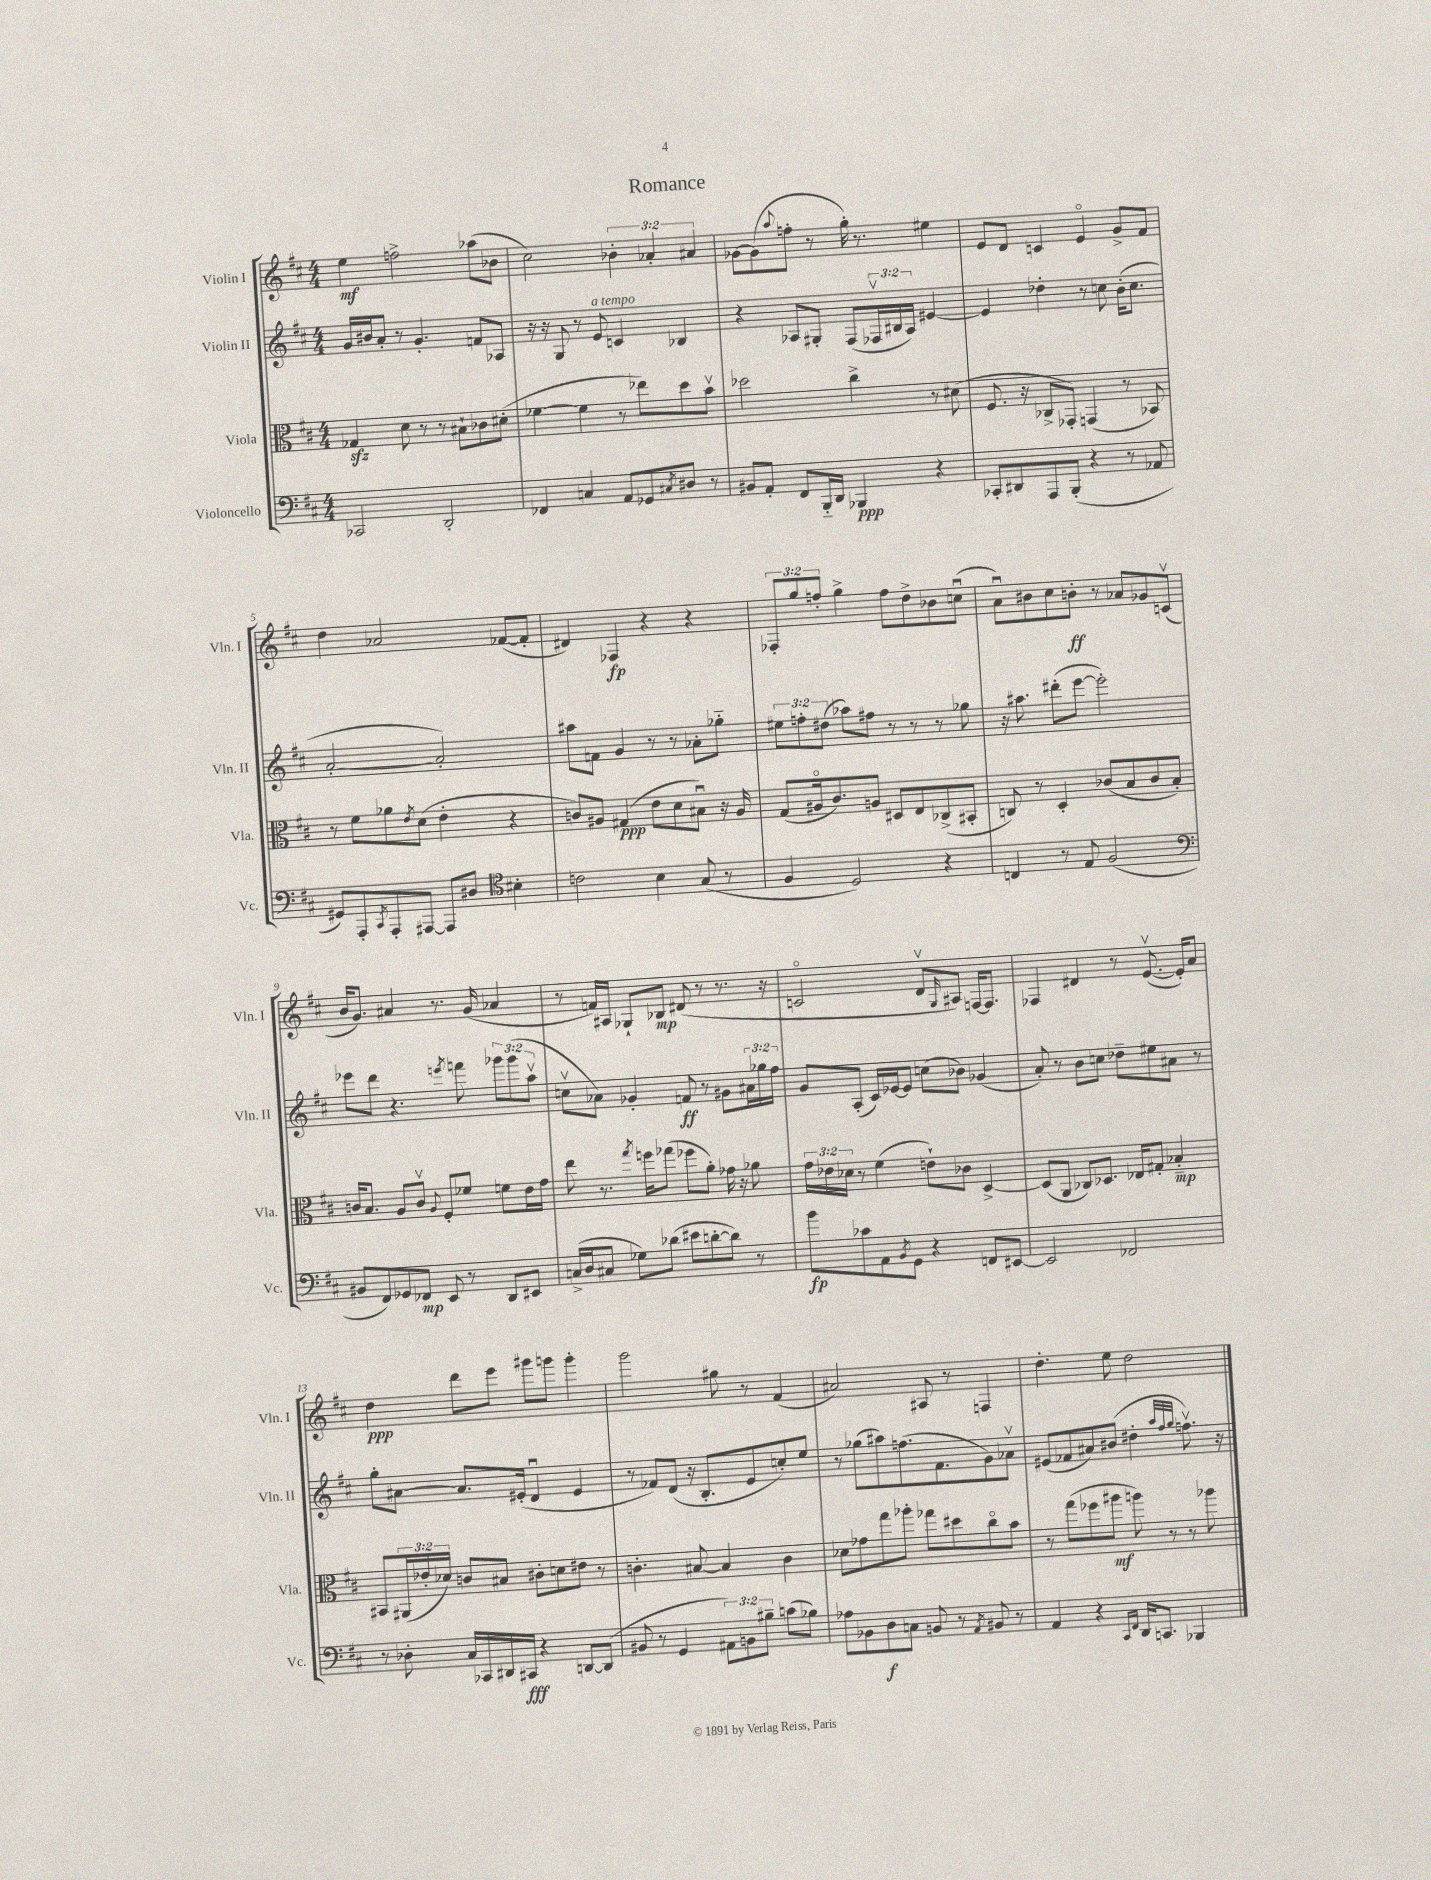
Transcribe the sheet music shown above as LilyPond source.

\header { title = "Romance" }
<<
\new StaffGroup <<
\new Staff = "s0" \with { instrumentName = "Violin I" shortInstrumentName = "Vln. I" } {
    \clef treble \key d \major \numericTimeSignature \time 4/4 \override Staff.TupletNumber.text = #tuplet-number::calc-fraction-text
    e''4\mf f''2-> aes''8( bes'8 |
    cis''2) \tuplet 3/2 { bes'4-. aes'4-. ais'4 } |
    ges'8~ ges'8( \appoggiatura { a''8 } f''8-. r8 g''16-.) r8. eis''4 |
    e'8 d'8 c'4 e'4\flageolet g'8-> fis'8 |
    d''4 aes'2 fes'8~( fes'8-. |
    dis'4) fes4\fp r4 r4 |
    \tuplet 3/2 { fes8-. g''8 f''8-. } g''4-> f''8 d''8-> bes'8 c''8\downbow( |
    a'8\downbow) bis'8 cis''8 b'8-.\ff r8 aes'8 ges'8 c'8\upbow( |
    b'16 g'8.) ais'4 r8. g'16( aes'4 |
    r8 f'16) ais16 ges8-! bes8\mp dis'8( r8 r8. r16 |
    c'2\flageolet d'8\upbow \grace { g16 } ais8) f16~ f8. |
    fes4 dis'4 r8 e'8.~\upbow( e'16-.) a'8 |
    d''4\ppp d'''8 e'''8 gis'''8 g'''8 g'''4-. |
    g'''2 gis''8 r8 fis'4( |
    ais'2) ais8 r8 f4 |
    d''4.-. e''8 d''2 \bar "|." |
}
\new Staff = "s1" \with { instrumentName = "Violin II" shortInstrumentName = "Vln. II" } {
    \clef treble \key d \major \numericTimeSignature \time 4/4 \override Staff.TupletNumber.text = #tuplet-number::calc-fraction-text
    g'16 bis'16 a'8-. r8 g'4.-. f'8 aes8 |
    r16 r16 g8 r8 e'8^\markup { \italic "a tempo" } c'4 bes4 |
    r4 aes8 gis8-. fis8( \tuplet 3/2 { fes16\upbow bis16 aes16) } eis'4~ |
    eis'4 des''4-. r8 c''8 b'16-.( c''8. |
    a'2~-. a'2-.) |
    ais''8 f'8 g'4 r8 r8 aes'8-. ges''8-_ |
    \tuplet 3/2 { eis''8 f''8-. dis''8( } aes''8) fis''8 r8 r8 r8 ges''8 |
    r16 ais''8. dis'''8-.( e'''8~ e'''2-.) |
    ees'''8 d'''8 r4. \acciaccatura { e'''8 } f'''8 \tuplet 3/2 { ges'''8 ges'''8( a''8\upbow } |
    c''8\upbow aes'8) ges'4-. f'8\ff r8 gis'8 \tuplet 3/2 { ais'16 ges''16 fis''16 } |
    g'8 a8-.( cis'16) ees'16~ ees'8 c''8( bes'8) ges'4( |
    a'8-.) r8 b'8 c''8 des''8-- eis''8 ais'8 r8 |
    g''8-. ais'8~ ais'8. eis'16-.( d'4\downbow eis'4 |
    r8 fes'8) d'8( r16 b8.-. e'8 c''8-.) e''8 |
    r8 ges''8( ais''8) f''8.( fis'8. g'8) aes'8\upbow |
    eis'8( fes'8 ais'8) bis'8( dis''4-. \grace { a''32 fis''32 g''32 } f''8.\upbow) r16 \bar "|." |
}
\new Staff = "s2" \with { instrumentName = "Viola" shortInstrumentName = "Vla." } {
    \clef alto \key d \major \numericTimeSignature \time 4/4 \override Staff.TupletNumber.text = #tuplet-number::calc-fraction-text
    ges4\sfz d'8 r8 r8 bis8-! ces'8 dis'8-.( |
    fes'4~ fes'4 r8 ees''8) d''8 b'8\upbow |
    des''2 cis''4-> r8 dis'8( |
    fis8. r16 ces8-> ges,8-.) g,4( r8 bes,8) |
    r8 fis'8 aes'8 \acciaccatura { e'8 } d'8( e'4-. r4 |
    c'8) ais8 gis4\ppp( e'8 d'8 bis8\downbow) r16 ais16 |
    g8( ais16\flageolet cis'8.) a8 dis8 e8 ces8->( bis,8-. |
    c8) r8 d4-. ces'8( b8 ces'8 b8-.) |
    c'16 b8. a8 c'8\upbow \appoggiatura { a8 } fis8-. fes'8 f'8 e'16 g'16 |
    e''8 r8. \acciaccatura { g''8 } f''16 ges''8( fes''8 a'8-.) ges'16 r16 aes'8 |
    \tuplet 3/2 { g'16 ees'16 des'16 } r8 fis'4( e'8-!) ces'8 d4~-> |
    d8( a,8 ces8) des8. ees16 gis8-. bes4-_\mp |
    bis,8 \tuplet 3/2 { ais,16( ees'16-. des'16) } c'8 bis8 cis'8-. d'8 eis'8 r8 |
    c'4.-. bis8~ bis4 c'4 |
    des'8 ges'8 g''8 aes''8-. ges''8 dis''8 cis''8\flageolet b'8 |
    r8 g''8( fes''8 ais''8\mf a''8) r8 r8 aes''8 \bar "|." |
}
\new Staff = "s3" \with { instrumentName = "Violoncello" shortInstrumentName = "Vc." } {
    \clef bass \key d \major \numericTimeSignature \time 4/4 \override Staff.TupletNumber.text = #tuplet-number::calc-fraction-text
    ces,2 d,2-. |
    fes,4 c4 a,8 ges,8 \acciaccatura { cis8 } dis8 r8 |
    bis,8 a,8-. fis,8 b,,16-_ d,16 bes,,4\ppp r4 |
    ces,8-. dis,8 a,,8 b,,8-.( r4 r8 aes,8 |
    gis,8) a,,8-. \acciaccatura { cis,8 } a,,8-. ais,,8~ ais,,8 dis8 \clef tenor bis4-. |
    c'2 b4 g8( r8 |
    fis4 d2) r4 |
    c4 r8 e8 fis2( |
    \clef bass bis,8 fis,8) ges,8 fes,8\mp e,8 r8 d,8 eis,8 |
    c16->( d16 cis8 ges8) des'8( eis'8 d'8~-. d'8) r8 |
    b'8\fp ces'8 a,8 \acciaccatura { b,8 } g,8 r4 f,8 eis,8~ |
    eis,2 fes,2 |
    r8 des8-. cis16 ces,16 dis,16 cis,16\fff r4 d,8~ d,8( |
    bis,8 r8 g,4 \tuplet 3/2 { ais,8) b,8 bis8-- } c'8( bes8) |
    aes8 bes,8 d8\f c8 b,8 r8 \acciaccatura { a,8 } bis,8 r8 |
    a,4 r4 \grace { cis,16 fis,16 } d,16 c,8. bes,,4 \bar "|." |
}
>>
>>
